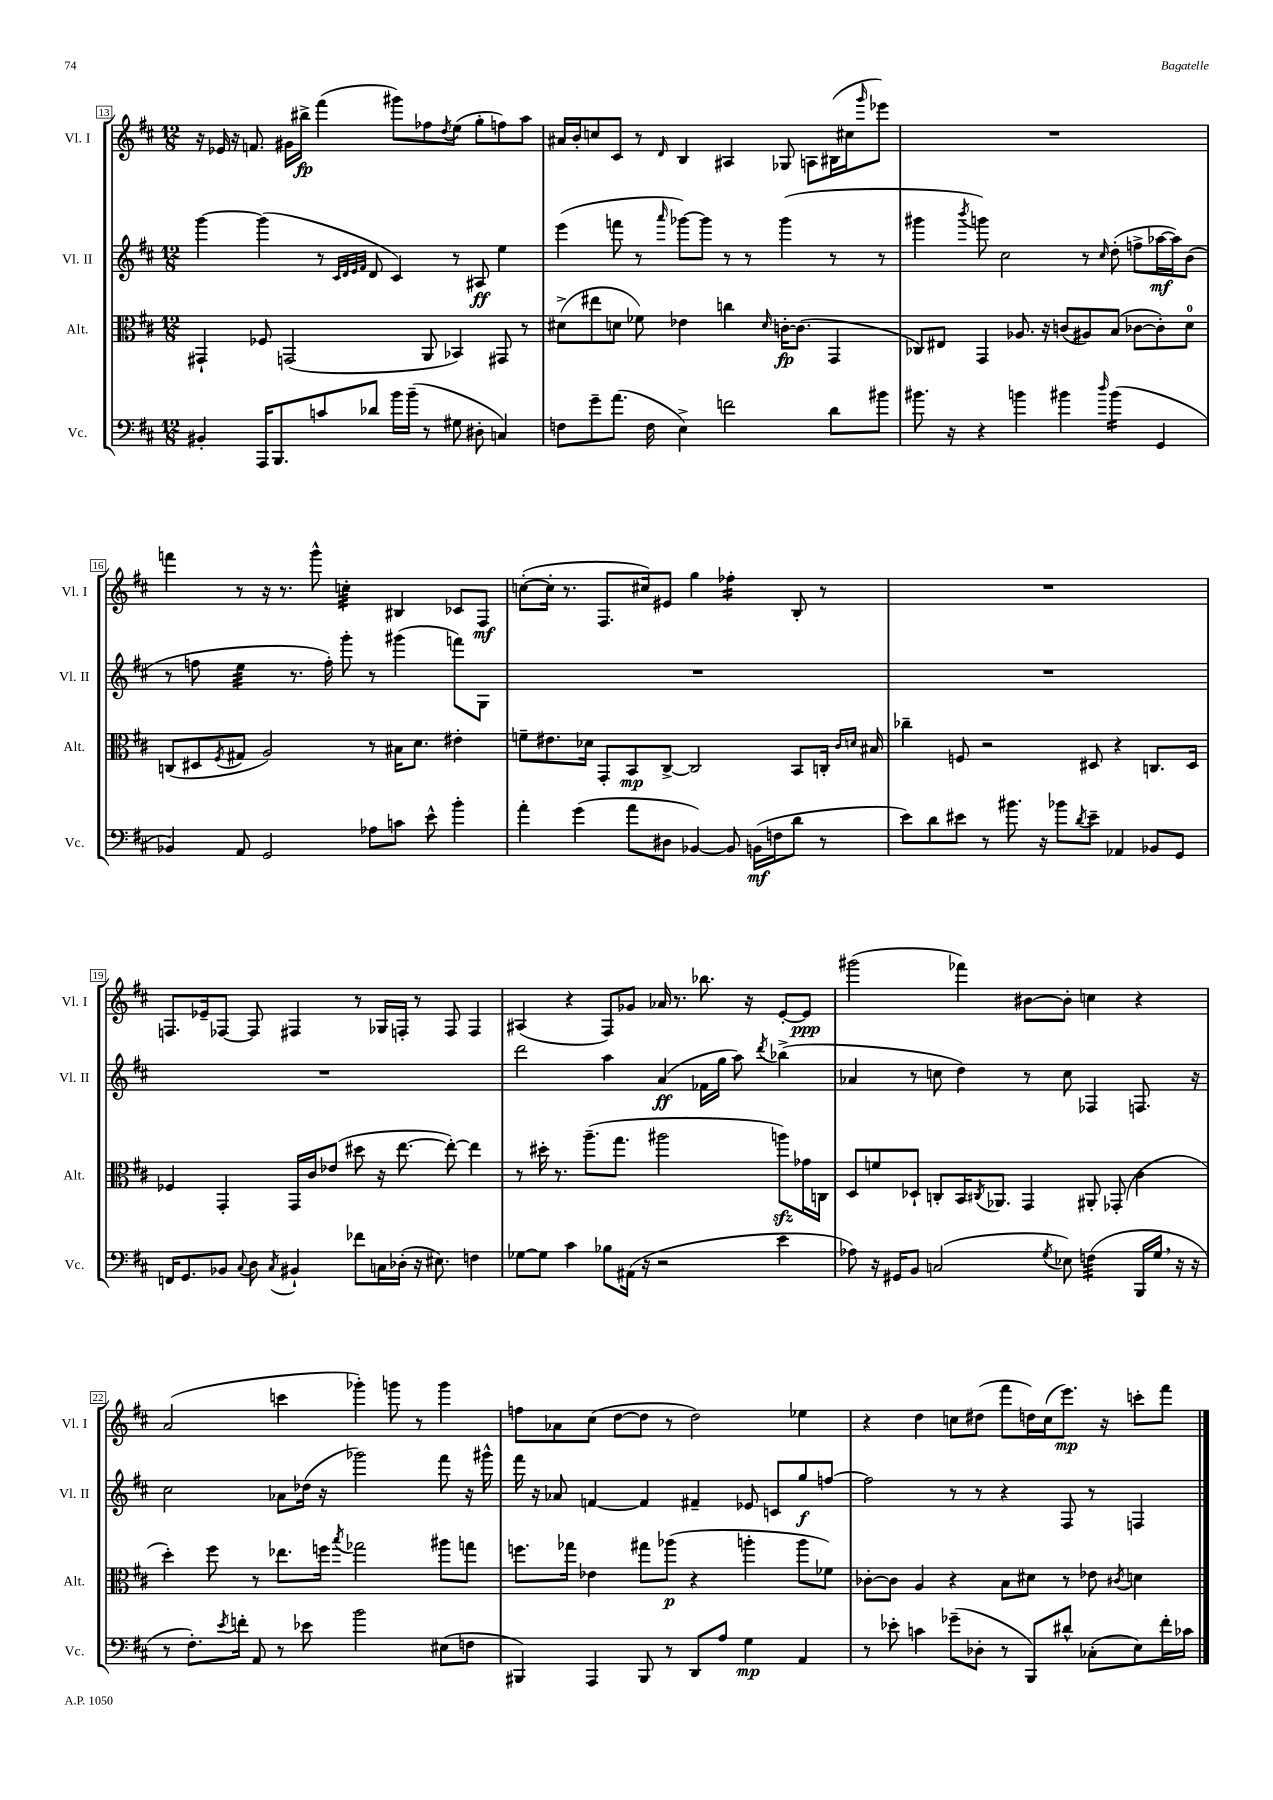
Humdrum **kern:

**kern	**kern	**kern	**kern
*staff4	*staff3	*staff2	*staff1
*clefF4	*clefC3	*clefG2	*clefG2
*k[f#c#]	*k[f#c#]	*k[f#c#]	*k[f#c#]
*M12/8	*M12/8	*M12/8	*M12/8
4BB#'	4GG#`	[4ggg	16r
.	.	.	16e-
.	.	.	16r
.	.	.	8.f
16AAA	8F-	(4ggg]	.
8.BBB	.	.	.
.	(2GG	.	16g#
.	.	.	16bb#^
8c	.	8r	(4fff#
.	.	32qqc#	.
.	.	32qqd	.
.	.	32qqe	.
.	.	32qqf#	.
8d-	.	8d	.
16b	.	4c#)	8ggg#)
(16b~	.	.	.
8r	8AA	.	8ff-
.	.	.	8qdd
8G#	4BB-)	8r	(8ee
8D#'	.	8A#	8gg'
4C)	8GG#	4ee	8ff)
.	8r	.	8aa
=	=	=	=
8F	(8d#^	(4eee	16a#
.	.	.	16b'
8g~	8ee#	.	8cc
(8.a	8d	8fff	8c#
.	8f-)	8r	8r
16F	.	.	.
.	.	16qqaaa	16qqd
4E^)	4e-	[8ggg-)	4B
.	.	8ggg-]	.
2f	4cc	8r	4A#
.	.	8r	.
.	16qqd	.	.
.	[16c'	(4ggg-	8G-
.	(8.c]	.	.
.	.	.	8A
8d	4GG	8r	(16B#
.	.	.	16cc#
.	.	.	16qqggg
8b#	.	8r	8eee-)
=	=	=	=
8.b#	8C-)	4ggg#	1.r
.	8E#	.	.
16r	.	.	.
.	.	8qbbb	.
4r	4GG	8ggg)	.
.	.	2cc#	.
4b	8.A-	.	.
.	16r	.	.
4b#	(8c	.	.
.	8A#)	8r	.
16qqdd	.	16qqcc#	.
(4b#	(8B	(8dd'	.
.	[8c-	8ff^	.
4GG	8c-'])	[16aa-	.
.	.	16aa-])	.
.	8d	(8b	.
=	=	=	=
4BB-)	(8C	8r	4fff
.	8D#	8ff	.
.	8qF#	.	.
8AA	8G#	4ee	8r
2GG	2A)	.	16r
.	.	.	8.r
.	.	8.r	.
.	.	.	8ggg^^
.	.	16ff')	.
.	.	8ggg'	4cc'
8A-	8r	8r	.
8c	16B#	(4ggg#	4B#
.	8.d	.	.
8e^^	.	.	.
4b'	4e#'	8fff)	8c-
.	.	8G	8F#
=	=	=	=
4a'	8f~	1.r	([8cc'
.	8.e#	.	16cc']
.	.	.	8.r
(4g	.	.	.
.	16d-	.	.
.	8GG'	.	8.F#
8a	8BB	.	.
.	.	.	16cc#)
8D#	[8C#^	.	8e#
[4BB-)	2C#]	.	4gg
8BB-]	.	.	4ff-'
(16BB	.	.	.
16F	.	.	.
8d	8BB	.	8B'
8r	16C'	.	8r
.	16qqc#	.	.
.	16qqd	.	.
.	16B#	.	.
=	=	=	=
8e)	4cc-~	1.r	1.r
8d	.	.	.
8e#	8F	.	.
8r	2r	.	.
8.b#	.	.	.
16r	.	.	.
8b-	.	.	.
8qd	.	.	.
8e#~	8D#	.	.
4AA-	4r	.	.
8BB-	8.C	.	.
8GG	.	.	.
.	16D#	.	.
=	=	=	=
16FF	4F-	1.r	8.F
8.GG	.	.	.
.	.	.	16e-~
8BB-	4GG'	.	[8F-
8qqC#	.	.	.
8D	.	.	8F-]
8qC#	.	.	.
4BB#`	16GG	.	4F#
.	16c#	.	.
.	(8e-	.	.
8f-	8dd#	.	8r
16C	16r	.	16G-
(16D-'	[8.ee	.	16F'
16r	.	.	8r
8.E#)	.	.	.
.	8ee'_)	.	8F
4F	4ee]	.	4F
=	=	=	=
[8G-	8r	2ddd	(4A#
8G-]	16dd#'	.	.
.	8.r	.	.
4c#	.	.	4r
.	(8.aa~	.	.
8B-	.	4aa	8F#)
.	8.gg	.	.
(16AA#	.	.	8g-
16r	.	.	.
2r	2aa#	(4a	16a-
.	.	.	8.r
.	.	16f-	8.bb-
.	.	16gg	.
.	.	8aa)	.
.	.	.	16r
.	.	8qddd	.
4e	8aa)	(4bb-^	[8e'
.	16g-	.	8e]
.	16C	.	.
=	=	=	=
8A-)	8D	4a-	(2ggg#
16r	8f	.	.
16GG#	.	.	.
8BB	8D-`	8r	.
(2C	8C'	8cc	.
.	16BB	4dd)	4fff-)
.	8qC#	.	.
.	8.AA-	.	.
.	4GG	8r	[8b#
8qG	.	.	.
8E-)	.	8cc	8b#']
(4F	8AA#'	4F-	4cc
.	(8GG-'	.	.
16BBB	4c#	8.F	4r
16G	.	.	.
16r	.	.	.
16r	.	16r	.
=	=	=	=
8r	4dd')	2cc#	(2a
8.F#')	.	.	.
.	8ff#	.	.
8qe	.	.	.
16f'	.	.	.
8AA	8r	.	.
8r	8.ee-	8a-	4ccc
8e-	.	(16dd-	.
.	16ff	16r	.
.	8qbb	.	.
2b	2gg-	2ggg-)	4ggg-')
.	.	.	8ggg
.	.	.	8r
(8E#	8aa#	8fff#	4ggg
8F	8gg	16r	.
.	.	16ggg#^^	.
=	=	=	=
4BBB#)	8.ff	16fff#	8ff
.	.	16r	.
.	.	8a-	8a-
.	16gg-	.	.
4AAA	4e-	[4f	(8cc#
.	.	.	[8dd
8BBB#	8gg#	4f]	8dd]
8r	(8aa-	.	8r
8DD	4r	4f#~	2dd)
8A	.	.	.
4G	4aa'	8e-	.
.	.	8c	.
4AA	8aa	8gg	4ee-
.	8f-)	[8ff	.
=	=	=	=
8r	[8c-'	2ff]	4r
8e-'	8c-]	.	.
4c	4A	.	4dd
(8g-~	4r	8r	8cc
8D-'	.	8r	(8dd#
8r	8B	4r	8fff#
8BBB)	8d#	.	16dd)
.	.	.	(16cc
8d#^^	8r	8F#	8.eee)
(8C-'	8e-	8r	.
.	.	.	16r
.	8qc#	.	.
8E)	4d	4F	8ccc'
16f#'	.	.	8fff#
16c-	.	.	.
==	==	==	==
*-	*-	*-	*-
